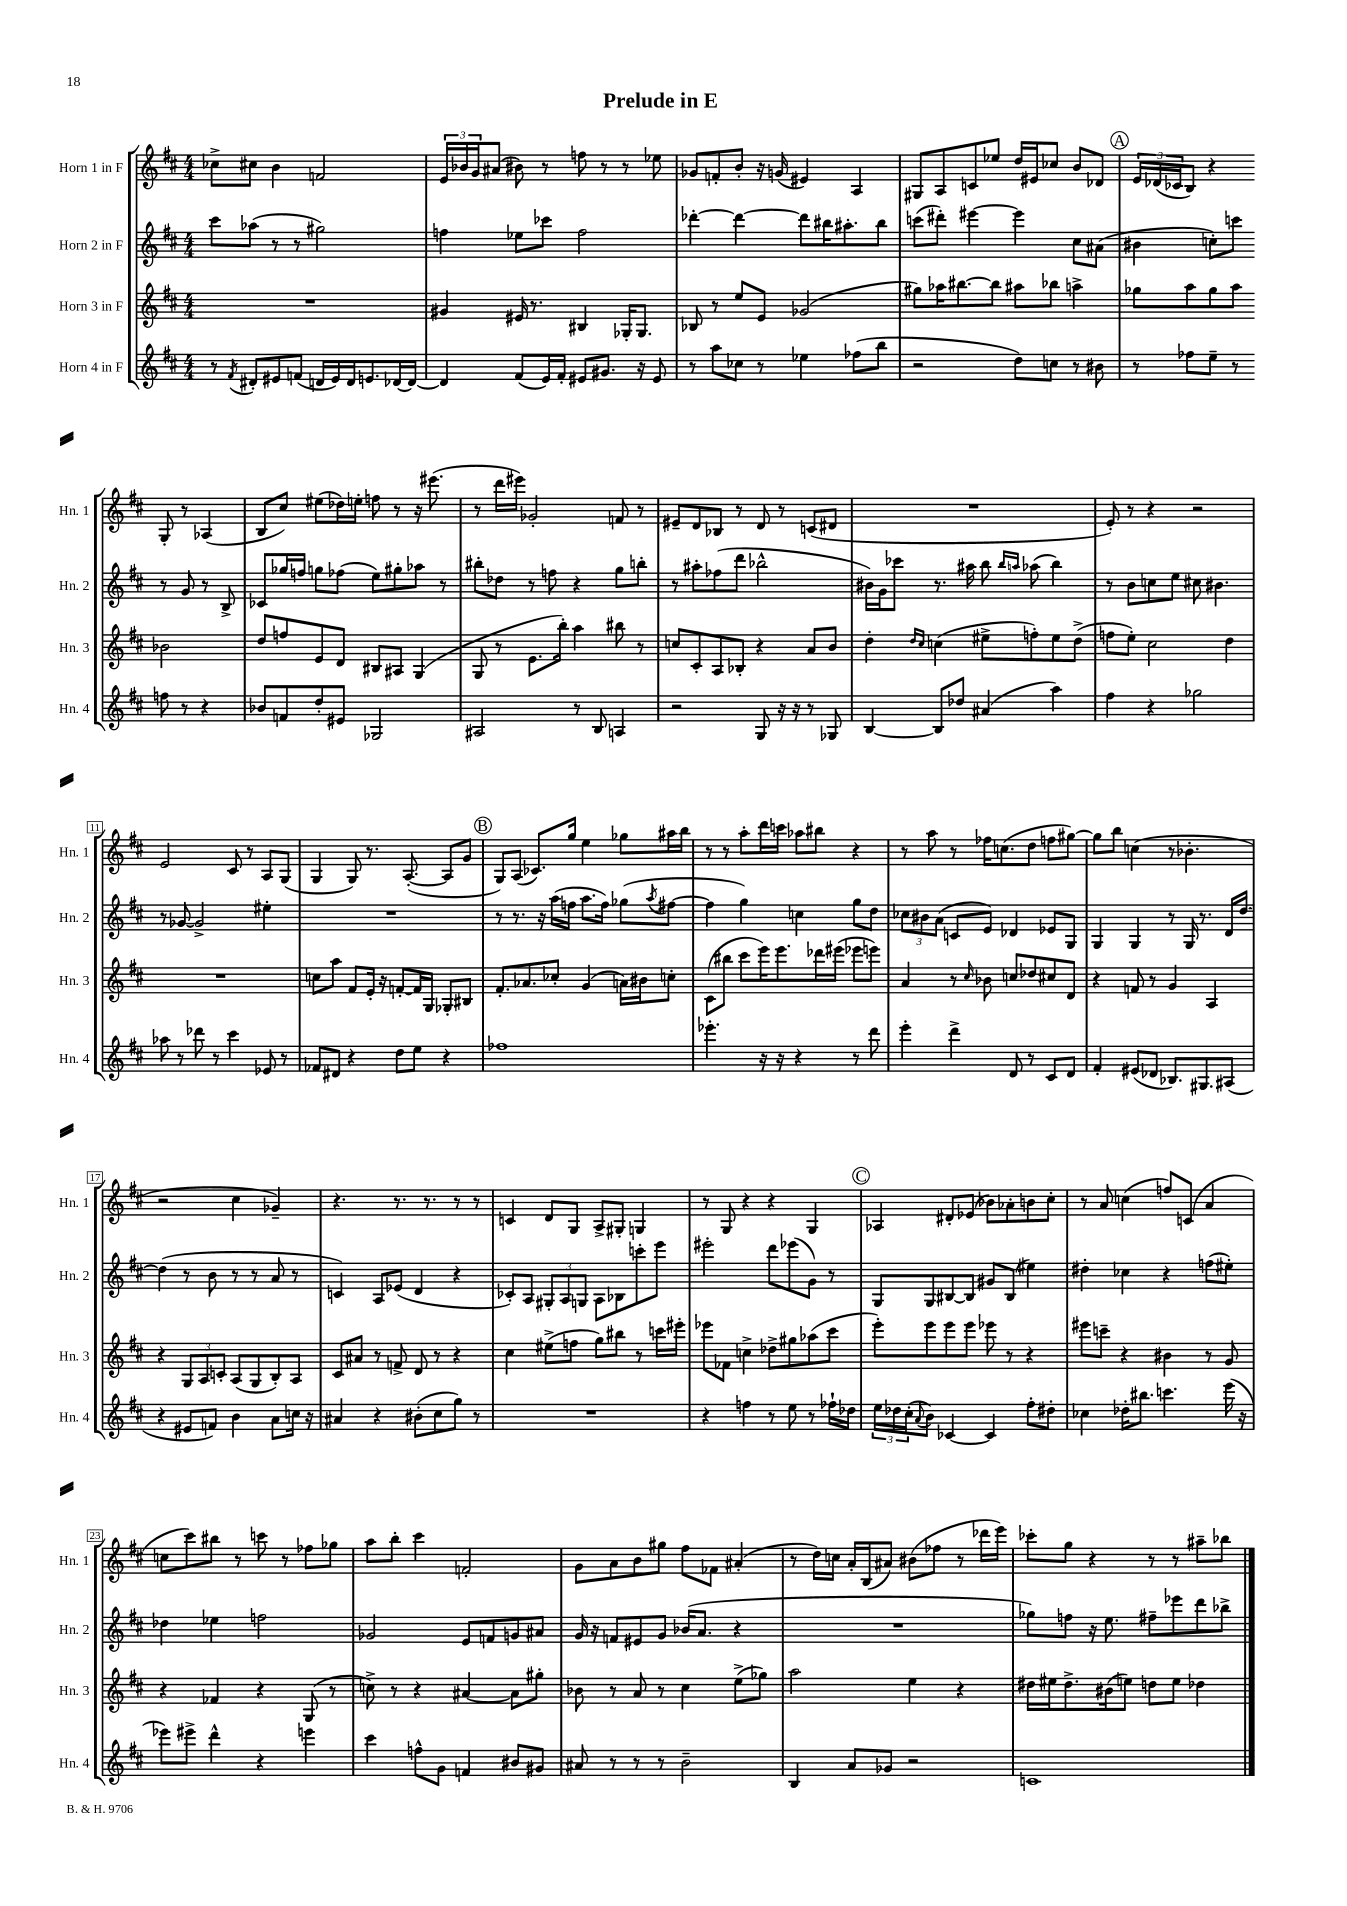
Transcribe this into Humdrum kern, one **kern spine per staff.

**kern	**kern	**kern	**kern
*staff4	*staff3	*staff2	*staff1
*clefG2	*clefG2	*clefG2	*clefG2
*k[f#c#]	*k[f#c#]	*k[f#c#]	*k[f#c#]
*M4/4	*M4/4	*M4/4	*M4/4
8r	1r	8ccc#\L	8cc-^\L
8qf#/	.	.	.
8d#'/L	.	(8aa-\J	8cc#\J
8e#/	.	8r	4b\
(8f/J	.	8r	.
16d/LL	.	2gg#\)	2f/
16e#/)	.	.	.
16d/J	.	.	.
8.e/	.	.	.
[16d-/L	.	.	.
16d-/_JJ	.	.	.
=	=	=	=
4d-/]	4g#/	4ff\	24e/LL
.	.	.	24b-/
.	.	.	24g/J
.	.	.	(8a#/J
(8f#/L	16e#/	8ee-\L	8b#\)
.	8.r	.	.
16e/L)	.	8ccc-\J	8r
16f#'/JJ	.	.	.
8e#/L	4B#/	2ff\	8ff\
8.g#/J	.	.	8r
.	16G-'/LK	.	8r
16r	8.G-/J	.	.
8e#/	.	.	8ee-\
=	=	=	=
8r	8B-/	[4ddd-'\	8g-/L
8aa\L	8r	.	8f'/
8cc-\J	8ee/L	4ddd-\_	8b'/J
8r	8e/J	.	16r
.	.	.	(16g/
4ee-\	(2g-/	8ddd-\]L	4e#/)
.	.	16bb#\K	.
.	.	8.aa#'\	.
(8ff-\L	.	.	4A/
8bb\J	.	8bb#\J	.
=	=	=	=
2r	8gg#\L)	(8ccc\L	8G#/L
.	16aa-\K	8ddd#'\J)	8A/
.	[8.bb#\	.	.
.	.	[4eee#\	8c/
.	8bb#\]J	.	8ee-/J
8dd\L)	8aa#\L	4eee#\]	16dd/LL
.	.	.	16e#/J
8cc\J	8bb-\J	.	8cc-/J
8r	4aa^\	8cc#\L	8b/L
8b#\	.	(8a#\J	8d-/J
=	=	=	=
8r	8gg-\L	4b#\	24e/LL
.	.	.	(24d-/
.	.	.	24c-/J
8ff-\L	8aa\	.	8B/J)
8ee~\J	8gg-\	8cc'\L)	4r
8r	8aa\J	8ccc\J	.
8ff\	2b-\	8r	8G'/
8r	.	8g/	8r
4r	.	8r	(4A-/
.	.	8B^/	.
=	=	=	=
8b-/L	8dd/L	8c-/L	8B/L
8f/	8ff/	16gg-/L	8cc#/J)
.	.	16ff/JJ	.
8dd'/	8e/	8gg\L	(8ee#\L
8e#/J	8d/J	(8ff-\J	16dd-\L)
.	.	.	16ee'\JJ
2G-/	8B#/L	8ee\L)	8ff\
.	8A#/J	8gg#'\	8r
.	(4G/	8aa-\J	16r
.	.	.	(8.eee#\
.	.	8r	.
=	=	=	=
2A#/	8G/	8bb#'\L	8r
.	8r	8dd-\J	16ddd\LL
.	.	.	16eee#\JJ)
.	8.e\L	8r	2g-'/
.	.	8ff\	.
.	16bb'\Jk)	.	.
8r	4aa\	4r	.
8B/	.	.	.
4A/	8bb#\	8gg\L	8f/
.	8r	8bb'\J	8r
=	=	=	=
2r	8cc/L	8r	8e#~/L
.	8c#'/	8aa#'\L	8d/
.	8A/	(8ff-\	8B-/J
.	8B-'/J	8ddd\J	8r
8G/	4r	2bb-^^\	8d/
16r	.	.	8r
16r	.	.	.
8r	8a/L	.	(8c/L
8G-/	8b/J	.	8d#/J
=	=	=	=
[4B/	4dd'\	16b#\LL)	1r
.	.	16g\J	.
.	.	8ccc-\J	.
.	16qqdd/LL	.	.
.	16qqcc#/JJ	.	.
8B/]L	(4cc\	8.r	.
8dd-/J	.	.	.
.	.	16aa#\	.
(4a#/	8ee#^\L	8bb\	.
.	.	16qqbb/LL	.
.	.	16qqaa/JJ	.
.	8ff'\)	(8aa-\	.
4aa\)	8ee#\	4bb\)	.
.	(8dd^\J	.	.
=	=	=	=
4ff#\	8ff\L	8r	8e'/)
.	8ee'\J)	8b\L	8r
4r	2cc#\	8cc\	4r
.	.	8ee\J	.
2gg-\	.	8cc#\	2r
.	.	4.b#\	.
.	4dd\	.	.
=	=	=	=
8aa-\	1r	8r	2e/
8r	.	[8g-/	.
8ddd-\	.	2g-^/]	.
8r	.	.	.
4ccc#\	.	.	8c#/
.	.	.	8r
8e-/	.	4ee#'\	8A/L
8r	.	.	(8G/J
=	=	=	=
8f-/L	8cc\L	1r	4G/
8d#/J	8aa\J	.	.
4r	8f#/L	.	8G/)
.	16e'/Jk	.	8.r
.	16r	.	.
8dd\L	[8f'/L	.	.
.	.	.	([8.A'/
8ee\J	16f/]L	.	.
.	16G/JJ	.	.
4r	8G-'/L	.	8A/]L
.	8B#/J	.	8g/J
=	=	=	=
1ff-	8.f#'/L	8r	8G/L)
.	.	8.r	(8A/J
.	8.a-/	.	.
.	.	.	8.c-/L)
.	.	16r	.
.	8cc-'/J	(16aa\LL	.
.	.	16ff\JJ	16gg/Jk
.	(4g/	8.aa\L	4ee\
.	.	16ff\Jk)	.
.	16a\LL)	(8gg-\L	8gg-\L
.	16b#\J	.	.
.	.	8qaa/	.
.	8cc'\J	[8ff#\J	16aa#\L
.	.	.	16bb\JJ
=	=	=	=
4.eee-'\	(8c#\L	4ff#\]	8r
.	8bb#\J	.	8r
.	8ccc#\L	4gg\)	8aa'\L
16r	16eee\K)	.	16ddd\L
16r	8.eee\	.	16ccc\JJ
4r	.	4cc\	8aa-\L
.	16ddd-\L	.	8bb#\J
.	(16eee#\JJ	.	.
8r	8eee-\L	8gg\L	4r
8ddd\	8eee\J)	8dd\J	.
=	=	=	=
4eee'\	4a/	12cc-\L	8r
.	.	12b#\	.
.	.	.	8aa\
.	.	(12a\J	.
4ddd^\	8r	8c/L	8r
.	16qqcc#/	.	.
.	8b-\	8e/J)	16ff-\LK
.	.	.	(8.cc\
8d/	8cc/L	4d-/	.
8r	8dd-/	.	8dd\J
8c#/L	8cc#/	8e-/L	8ff\L
8d/J	8d/J	8G/J	[8gg#\J)
=	=	=	=
4f#'/	4r	4G/	8gg#\]L
.	.	.	8bb\J
(8e#/L	8f/	4G/	(4cc\
8d-/J	8r	.	.
8.B-/L)	4g/	8r	8r
.	.	16G/	4.b-'\
8.G#/	.	8.r	.
.	4A/	.	.
(8A#/J	.	16d/LL	.
.	.	[16dd/JJ	.
=	=	=	=
4r	4r	(4dd\]	2r
8e#/L	12G/L	8r	.
.	12A/	.	.
8f/J)	.	8b\	.
.	12c'/J	.	.
4b\	(8A/L	8r	4cc#\
.	8G/	8r	.
8a\L	8B'/)	8a/	4g-~/)
16cc\Jk	8A/J	8r	.
16r	.	.	.
=	=	=	=
4a#/	8c#/L	4c/)	4.r
.	8a#/J	.	.
4r	8r	8A/L	.
.	8f^/	(8e-/J	8.r
(8b#'\L	8d/	4d/	.
.	.	.	8.r
8cc#\	8r	.	.
8gg\J)	4r	4r	8r
8r	.	.	8r
=	=	=	=
1r	4cc#\	8c-'/L)	4c/
.	.	8A/J	.
.	(8ee#^\L	12G#'/L	8d/L
.	.	12A/	.
.	8ff\J	.	8G/J
.	.	12G/J	.
.	8gg\L)	8A\L	8A^/L
.	8bb#\J	8B-\	8G#'/J
.	8r	8ccc'\	4G/
.	16ccc\LL	8eee\J	.
.	16eee#'\JJ	.	.
=	=	=	=
4r	8eee-\L	2eee#'\	8r
.	8f-\J	.	8G/
4ff\	4cc^\	.	4r
8r	8dd-^\L	8ddd\L	4r
8ee\	8gg#\	(8eee-\	.
8r	(8aa-\	8g\J)	4G/
16ff-`\LL	8ccc#\J	8r	.
16dd-\JJ	.	.	.
=	=	=	=
24ee\LL	8eee'\L)	8G/L	4A-/
24dd-\	.	.	.
(24cc#'\J	.	.	.
8qqa/	.	.	.
8b\J)	8eee\	8G/	.
[4c-/	8eee\	[8B#/	8d#'/L
.	8eee\J	8B#/]J	(8e-/J
4c-/]	8eee-\	8g#/L	8b-\L)
.	8r	(8B#/J	8a-'\
8ff#'\L	4r	4ee#\)	8b\
8dd#'\J	.	.	8cc#'\J
=	=	=	=
4cc-\	8eee#\L	4dd#'\	8r
.	8ccc~\J	.	8a/
16dd-'\LK	4r	4cc-\	(4cc\
8.bb#\J	.	.	.
4.ccc\	4b#\	4r	8ff/L)
.	.	.	(8c/J
.	8r	(8ff\L	4a/
(16eee\	8g/	8ee#'\J)	.
16r	.	.	.
=	=	=	=
8eee-\L)	4r	4dd-\	8cc\L
8eee#^\J	.	.	8ccc#\)
4ddd^^\	4f-/	4ee-\	8bb#\J
.	.	.	8r
4r	4r	2ff\	8ccc\
.	.	.	8r
4eee\	(8G/	.	8ff-\L
.	8r	.	8gg-\J
=	=	=	=
4ccc#\	8cc^\)	2g-/	8aa\L
.	8r	.	8bb'\J
8ff^^\L	4r	.	4ccc#\
8g\J	.	.	.
4f/	[4a#/	8e/L	2f'/
.	.	8f/	.
8b#/L	8a#\]L	8g/	.
8g#/J	8gg#'\J	8a#/J	.
=	=	=	=
8a#/	8b-\	16g/	8g\L
.	.	16r	.
8r	8r	8f/L	8a\
8r	8a/	8e#/	8b\
8r	8r	8g/J	8gg#\J
2b~\	4cc#\	(16b-/LK	8ff#\L
.	.	8.a/J	.
.	.	.	8f-\J
.	(8ee^\L	4r	(4a#'/
.	8gg-\J)	.	.
=	=	=	=
4B/	2aa\	1r	8r
.	.	.	16dd\LL)
.	.	.	16cc\JJ
8a/L	.	.	16a'/LL
.	.	.	(16B/J
8g-/J	.	.	8a#/J)
2r	4ee\	.	(8b#\L
.	.	.	8ff-\J
.	4r	.	8r
.	.	.	16ddd-\LL
.	.	.	16eee\JJ)
=	=	=	=
1c	16dd#\LL	8gg-\L)	8ccc-'\L
.	16ee#\J	.	.
.	8.dd#^\	8ff\J	8gg\J
.	.	16r	4r
.	(16b#\k	8.ee\	.
.	8ee\J)	.	.
.	8dd\L	8ff#~\L	8r
.	8ee\J	8eee-\	8r
.	4dd-\	8ddd\	8aa#~\L
.	.	8bb-^\J	8bb-\J
==	==	==	==
*-	*-	*-	*-
